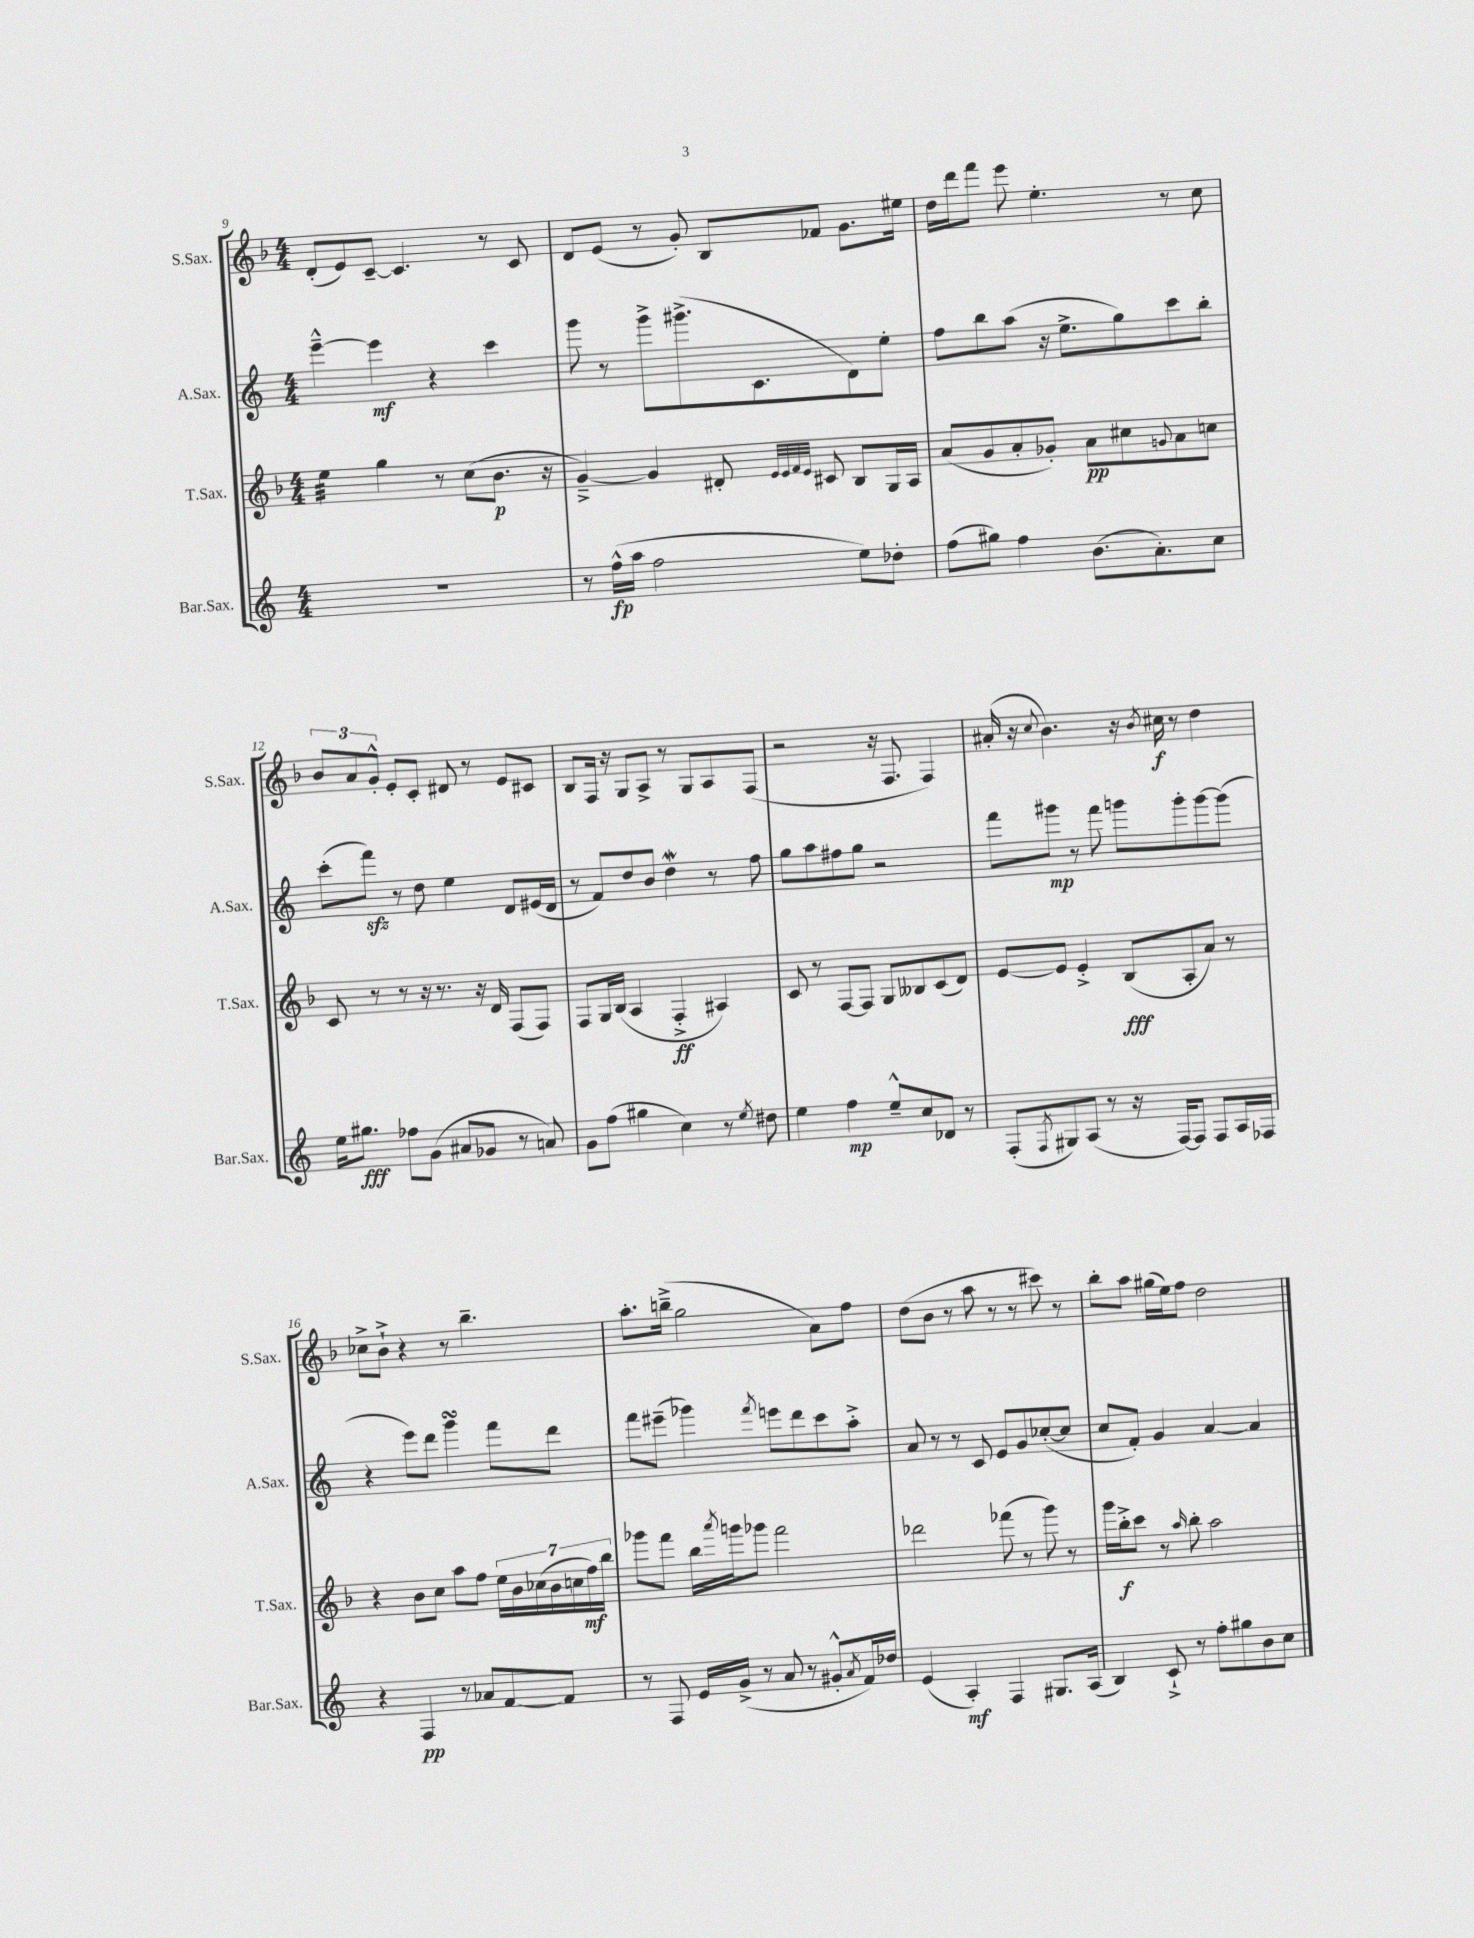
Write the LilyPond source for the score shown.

<<
\new StaffGroup <<
\new Staff = "s0" \with { instrumentName = "S.Sax." shortInstrumentName = "S.Sax." } {
    \clef treble \key f \major \numericTimeSignature \time 4/4
    d'8-.( e'8) c'8~-- c'4. r8 c'8 |
    d'8 e'8( r8 g'8-.) bes8 fes'8 g'8. eis''16 |
    d''16 d'''16 f'''8 e'''8 e''4.-. r8 c''8 |
    \tuplet 3/2 { bes'8 a'8 g'8-.-^ } e'8-. c'8-. dis'8 r8 e'8 cis'8 |
    bes8 f16 r16 g8 a8-> r8 g8 a8 f8( |
    r2 r16 f8. f4) |
    ais'16-.( r16 \appoggiatura { c''8 } bes'4.) r16 \acciaccatura { bes'8 } cis''16\f r8 d''4 |
    ces''8-> bes'8-!-> r4 r8 bes''4.-- |
    a''8.-. b''16--->( g''2 a'8) f''8 |
    d''8( bes'8 r8 a''8 r8 r8 cis'''8) r8 |
    bes''8-. a''8 gis''16( e''16) f''8 d''2 \bar "|." |
}
\new Staff = "s1" \with { instrumentName = "A.Sax." shortInstrumentName = "A.Sax." } {
    \clef treble \key c \major \numericTimeSignature \time 4/4
    e'''4~---^ e'''4\mf r4 c'''4 |
    g'''8 r8 g'''8-> gis'''8.->( c'8. d'8) e''8-. |
    f''8 b''8 a''8( r16 e''8.-> g''8) c'''8 b''8-. |
    c'''8-.( f'''8\sfz) r8 d''8 e''4 d'8 eis'16( d'16 |
    r8 f'8) d''8 b'8 d''4\mordent r8 f''8 |
    g''8 a''8 fis''8 g''8 r2 |
    f'''8 gis'''8\mp r8 f'''8 g'''8 g'''8-. g'''8~ g'''8( |
    r4 e'''8) d'''8 g'''4\turn f'''8 d'''8 |
    f'''8 eis'''8--( ges'''4) \acciaccatura { f'''8 } e'''8 d'''8 c'''8 a''8-.-> |
    a'8 r8 r8 c'8 e'8 g'8 ces''8~-.( ces''8 |
    c''8 f'8-.) g'4 a'4~ a'4 \bar "|." |
}
\new Staff = "s2" \with { instrumentName = "T.Sax." shortInstrumentName = "T.Sax." } {
    \clef treble \key f \major \numericTimeSignature \time 4/4
    e''4:32 g''4 r8 c''8( bes'8.\p r16 |
    g'4~--->) g'4 dis'8-. \grace { e'32 e'32 f'32 e'32 } cis'8 bes8 g16 a16 |
    a'8( g'8 a'8-. ges'8-.) a'8\pp cis''8 \appoggiatura { g'8 } a'8 c''8 |
    c'8 r8 r8 r16 r8. r16 d'16 f8( f8) |
    f8 g16 bes16( a4 f4-.->\ff ais4) |
    c'8 r8 f8~ f8 g8 beses8 c'8( d'8) |
    e'8~ e'8 e'4-.-> bes8\fff( a8-. a'8) r8 |
    r4 bes'8 c''8 a''8 f''8 \tuplet 7/4 { e''16 bes'16 ces''16( bes'16 c''16 f''16\mf) bes''16 } |
    ges'''8 f'''8 bes''16 \acciaccatura { a'''8 } g'''16 ges'''8 f'''2 |
    des'''2 fes'''8( r8 g'''8) r8 |
    g'''16 bes''16-.->\f c'''8 r8 \grace { a''16 } bes''8-. a''2 \bar "|." |
}
\new Staff = "s3" \with { instrumentName = "Bar.Sax." shortInstrumentName = "Bar.Sax." } {
    \clef treble \key c \major \numericTimeSignature \time 4/4
    R1 |
    r8 f''16-^\fp( a''16 f''2 e''8) des''8-. |
    f''8( gis''8) f''4 b'8.( a'8.-.) c''8 |
    e''16 gis''8.\fff fes''8 g'8( ais'8 ges'8 r8 a'8) |
    g'8 f''8( gis''4 c''4) r8 \acciaccatura { e''8 } dis''8 |
    e''4 f''4\mp e''8---^ c''8 des'8 r8 |
    f8-.( \acciaccatura { f8 } gis8) a8( r8 r16 f16~) f8 f8 a16 fes16 |
    r4 f4\pp r8 aes'8 f'8~ f'8 |
    r8 f8 e'16 g'16->( r8 a'8 r8 gis'8-.-^ \acciaccatura { a'8 } f'16) des''16 |
    e'4( a4-.\mf) f4 gis8. a16( |
    b4) c'8-!-> r8 f''8-. gis''8 b'8 c''8 \bar "|." |
}
>>
>>
\layout { \context { \Score currentBarNumber = #9 } }
